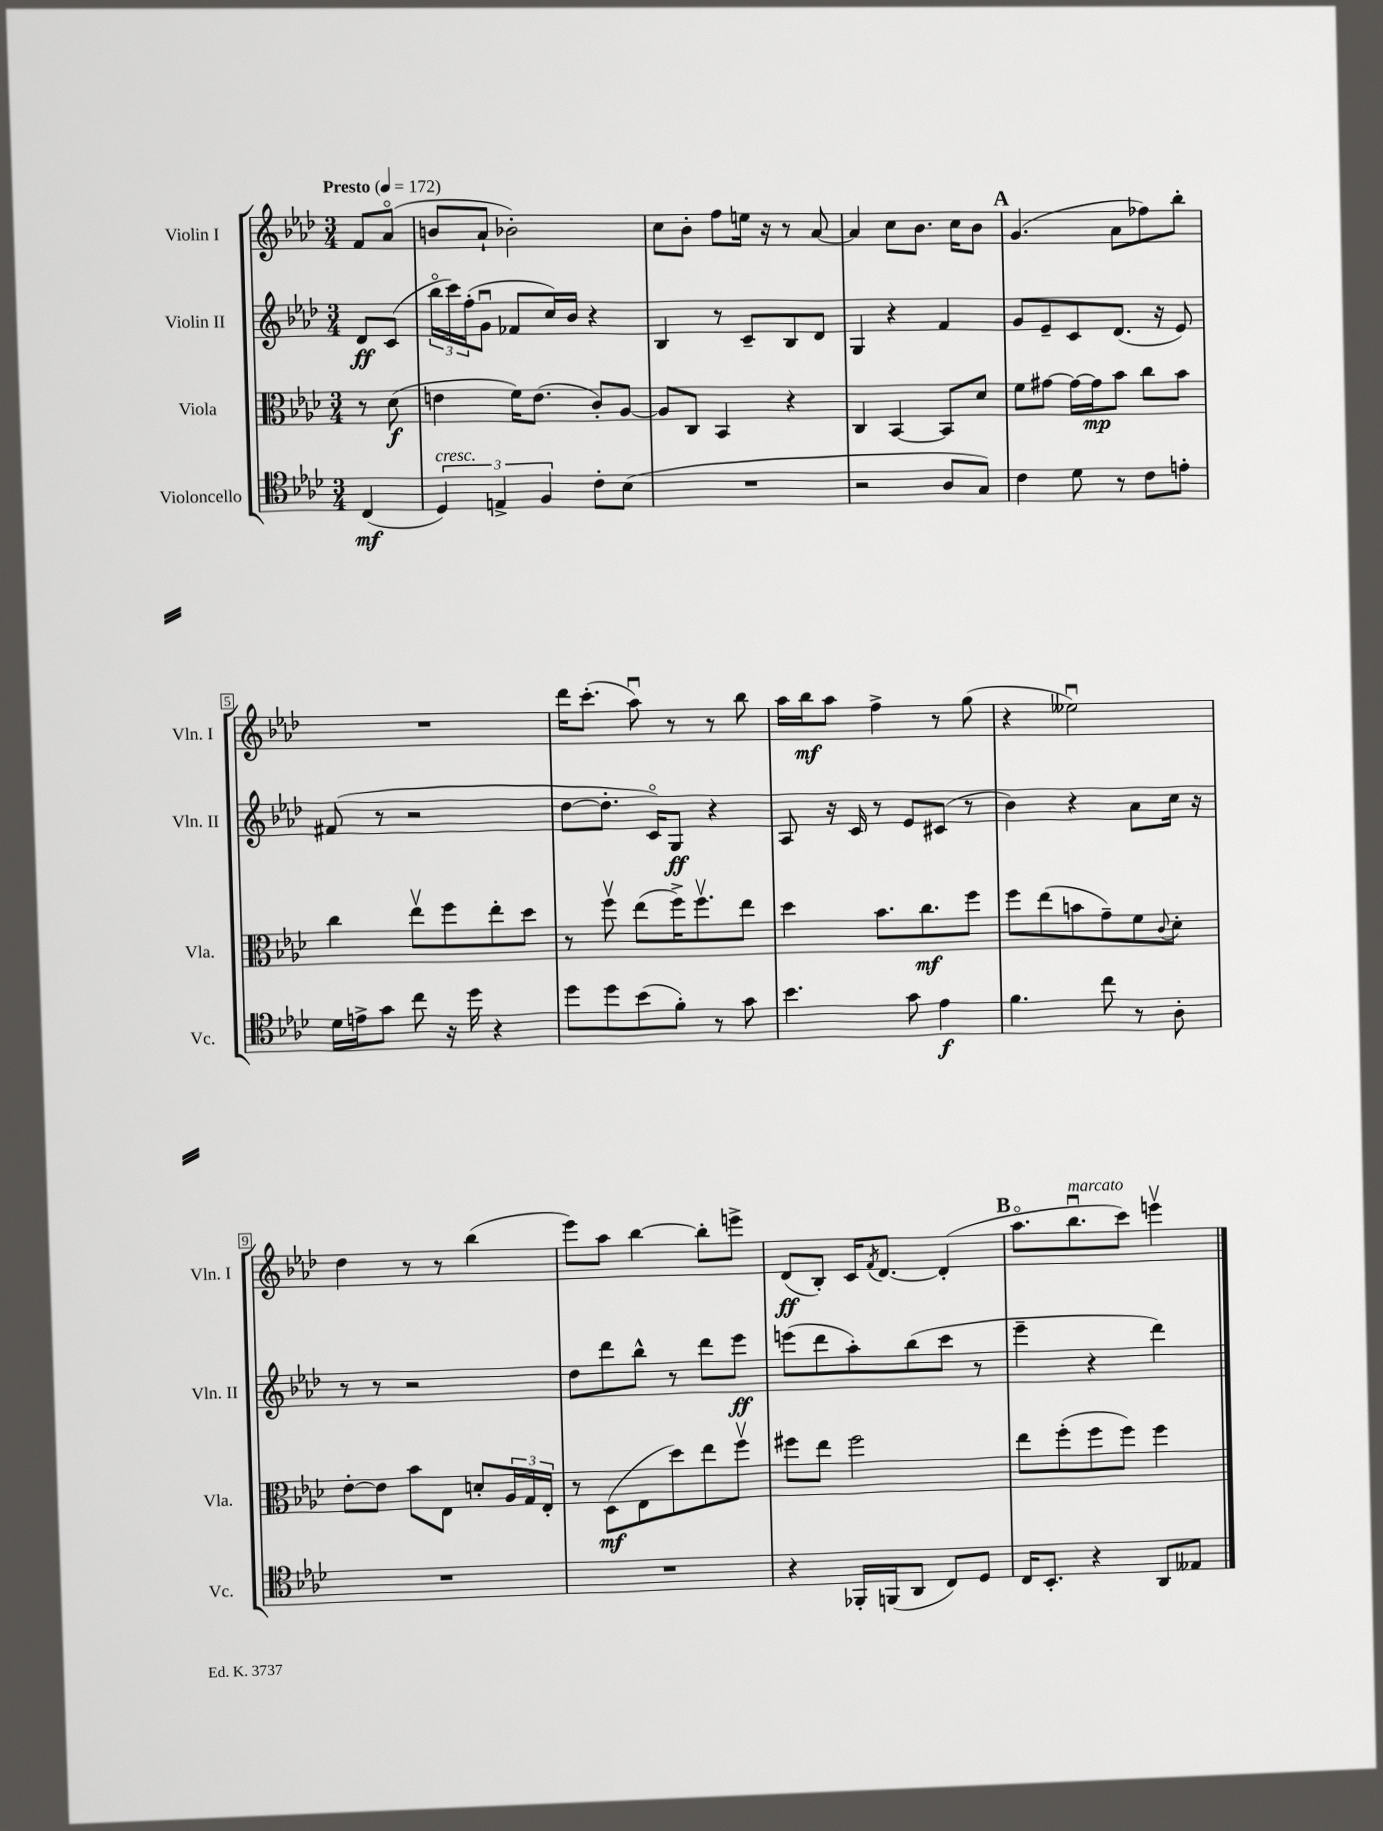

**kern	**dynam	**kern	**dynam	**kern	**dynam	**kern	**dynam
*part4	*part4	*part3	*part3	*part2	*part2	*part1	*part1
*staff4	*staff4	*staff3	*staff3	*staff2	*staff2	*staff1	*staff1
*I"Violoncello	*	*I"Viola	*	*I"Violin II	*	*I"Violin I	*
*I'Vc.	*	*I'Vla.	*	*I'Vln. II	*	*I'Vln. I	*
*clefC4	*	*clefC3	*	*clefG2	*	*clefG2	*
*k[b-e-a-d-]	*	*k[b-e-a-d-]	*	*k[b-e-a-d-]	*	*k[b-e-a-d-]	*
*M3/4	*	*M3/4	*	*M3/4	*	*M3/4	*
*MM172	*	*MM172	*	*MM172	*	*MM172	*
=	=	=	=	=	=	=	=
!	!	!	!	!	!	!LO:TX:a:B:t=Presto	!
(4C/	mf	8r	.	8d-/L	ff	8f/L	.
.	.	(8d-\	f	(8c/J	.	(8a-/J	.
=1	=1	=1	=1	=1	=1	=1	=1
!LO:TX:a:i:t=cresc.	!	!	!	!	!	!	!
6D-/)	.	4en\	.	24bb-\LL	.	8bn/L	.
.	.	.	.	24ccc\)	.	.	.
.	.	.	.	(24ff'\J	.	.	.
.	.	.	.	8gu\J	.	8a-`/J	.
6En^/	.	.	.	.	.	.	.
.	.	16f\KL)	.	8f-X/L	.	2b-X'\)	.
.	.	(8.e\J	.	.	.	.	.
6F/	.	.	.	.	.	.	.
.	.	.	.	16cc/L)	.	.	.
.	.	.	.	16b-/JJ	.	.	.
8c'\L	.	8c'/L)	.	4r	.	.	.
(8B-\J	.	[8A-/J	.	.	.	.	.
=2	=2	=2	=2	=2	=2	=2	=2
2.r	.	8A-/L]	.	4B-/	.	8cc\L	.
.	.	8C/J	.	.	.	8b-'\J	.
.	.	4BB-/	.	8r	.	8ff\L	.
.	.	.	.	8c~/L	.	16een\Jk	.
.	.	.	.	.	.	16r	.
.	.	4r	.	8B-/	.	8r	.
.	.	.	.	8d-/J	.	[8a-/	.
=3	=3	=3	=3	=3	=3	=3	=3
2r	.	4C/	.	4G/	.	4a-/]	.
.	.	[4BB-/	.	4r	.	8cc\L	.
.	.	.	.	.	.	8.b-\J	.
8A-/L	.	8BB-/L]	.	4f/	.	.	.
.	.	.	.	.	.	16cc\KL	.
8G/J)	.	8d-/J	.	.	.	8b-\J	.
!!LO:REH:place=s1:t=A
=4	=4	=4	=4	=4	=4	=4	=4
4c\	.	8f\L	.	8g/L	.	(4.g/	.
.	.	[8g#X\J	.	8e-~/	.	.	.
8d-\	.	16g#\LL_	.	8c/	.	.	.
.	.	16g#\J]	mp	.	.	.	.
8r	.	8b-\J	.	(8.d-/J	.	8a-\L	.
8c\L	.	8cc\L	.	.	.	8ff-X\)	.
.	.	.	.	16r	.	.	.
8en'\J	.	8b-\J	.	8e-/)	.	8bb-'\J	.
!!LO:LB:g=z
=5	=5	=5	=5	=5	=5	=5	=5
16d-\LL	.	4cc\	.	(8f#X/	.	2.r	.
16en^\J	.	.	.	.	.	.	.
8g\J	.	.	.	8r	.	.	.
8cc\	.	8ee-v\L	.	2r	.	.	.
16r	.	8ff\	.	.	.	.	.
16dd-\	.	.	.	.	.	.	.
4r	.	8ee-'\	.	.	.	.	.
.	.	8dd-\J	.	.	.	.	.
=6	=6	=6	=6	=6	=6	=6	=6
8dd-\L	.	8r	.	[8dd-\L	.	16ddd-\KL	.
.	.	.	.	.	.	(8.ccc'\J	.
8dd-\	.	8ffv\	.	8.dd-'\J]	.	.	.
(8b-\	.	(8ee-\L	.	.	.	8aa-u\)	.
.	.	.	.	16c/KL)	.	.	.
8f'\J)	.	16ff^\K)	.	8G/J	ff	8r	.
.	.	8.ffv\	.	.	.	.	.
8r	.	.	.	4r	.	8r	.
8g\	.	8ee-\J	.	.	.	8bb-\	.
=7	=7	=7	=7	=7	=7	=7	=7
4.b-\	.	4dd-\	.	8A-/	.	16aa-\LL	.
.	.	.	.	.	.	16bb-\J	mf
.	.	.	.	16r	.	8aa-\J	.
.	.	.	.	16c/	.	.	.
.	.	8.b-\L	.	8r	.	4ff^\	.
8g\	.	.	.	8e-/L	.	.	.
.	.	8.cc\	mf	.	.	.	.
4e-\	f	.	.	(8c#X/J	.	8r	.
.	.	8ff\J	.	8r	.	(8gg\	.
=8	=8	=8	=8	=8	=8	=8	=8
4.f\	.	8ff\L	.	4b-\)	.	4r	.
.	.	(8ee-\	.	.	.	.	.
.	.	8bn\	.	4r	.	2ee--Xu\)	.
8cc\	.	8g~\)	.	.	.	.	.
8r	.	8f\	.	8a-\L	.	.	.
.	.	8qqc/	.	.	.	.	.
8A-'\	.	8d-'\J	.	16cc\Jk	.	.	.
.	.	.	.	16r	.	.	.
!!LO:LB:g=z
=9	=9	=9	=9	=9	=9	=9	=9
2.r	.	[8e-'\L	.	8r	.	4dd-\	.
.	.	8e-\J]	.	8r	.	.	.
.	.	8b-\L	.	2r	.	8r	.
.	.	8E-\J	.	.	.	8r	.
.	.	8dn'/L	.	.	.	(4bb-\	.
.	.	24A-/L	.	.	.	.	.
.	.	24G/	.	.	.	.	.
.	.	24E-'/JJ	.	.	.	.	.
=10	=10	=10	=10	=10	=10	=10	=10
2.r	.	8r	.	8dd-\L	.	8eee-\L)	.
.	.	(8D-\L	mf	8ddd-\	.	8aa-\J	.
.	.	8E-\	.	8bb-^^\J	.	[4bb-\	.
.	.	8dd-\)	.	8r	.	.	.
.	.	8ee-\	.	8ddd-\L	.	8bb-'\L]	.
.	.	8ffv\J	.	8eee-\J	ff	8eeen^\J	.
=11	=11	=11	=11	=11	=11	=11	=11
4r	.	8ff#X\L	.	(8eeen\L	.	(8d-/L	ff
.	.	8ee-\J	.	8ddd-\	.	8B-'/J)	.
16FF-X'/LL	.	2ff#\	.	8aa-'\)	.	16c/KL	.
.	.	.	.	.	.	8qf/	.
(16FFn/J	.	.	.	.	.	[8.d-/J	.
8AA-/J	.	.	.	(8bb-\	.	.	.
8C/L)	.	.	.	8ccc\J	.	(4d-'/]	.
8D-/J	.	.	.	8r	.	.	.
!!LO:REH:place=s1:t=B
=12	=12	=12	=12	=12	=12	=12	=12
16C/KL	.	8ee-\L	.	4eee-~\	.	8.aa-\L	.
8.BB-'/J	.	.	.	.	.	.	.
.	.	(8ff'\	.	.	.	.	.
!	!	!	!	!	!	!LO:TX:a:i:t=marcato	!
.	.	.	.	.	.	8.bb-u\	.
4r	.	8ff\	.	4r	.	.	.
.	.	8ff\J)	.	.	.	8ccc\J)	.
8AA-/L	.	4ff\	.	4ddd-\)	.	4eeenv\	.
8E--X/J	.	.	.	.	.	.	.
==	==	==	==	==	==	==	==
*-	*-	*-	*-	*-	*-	*-	*-
